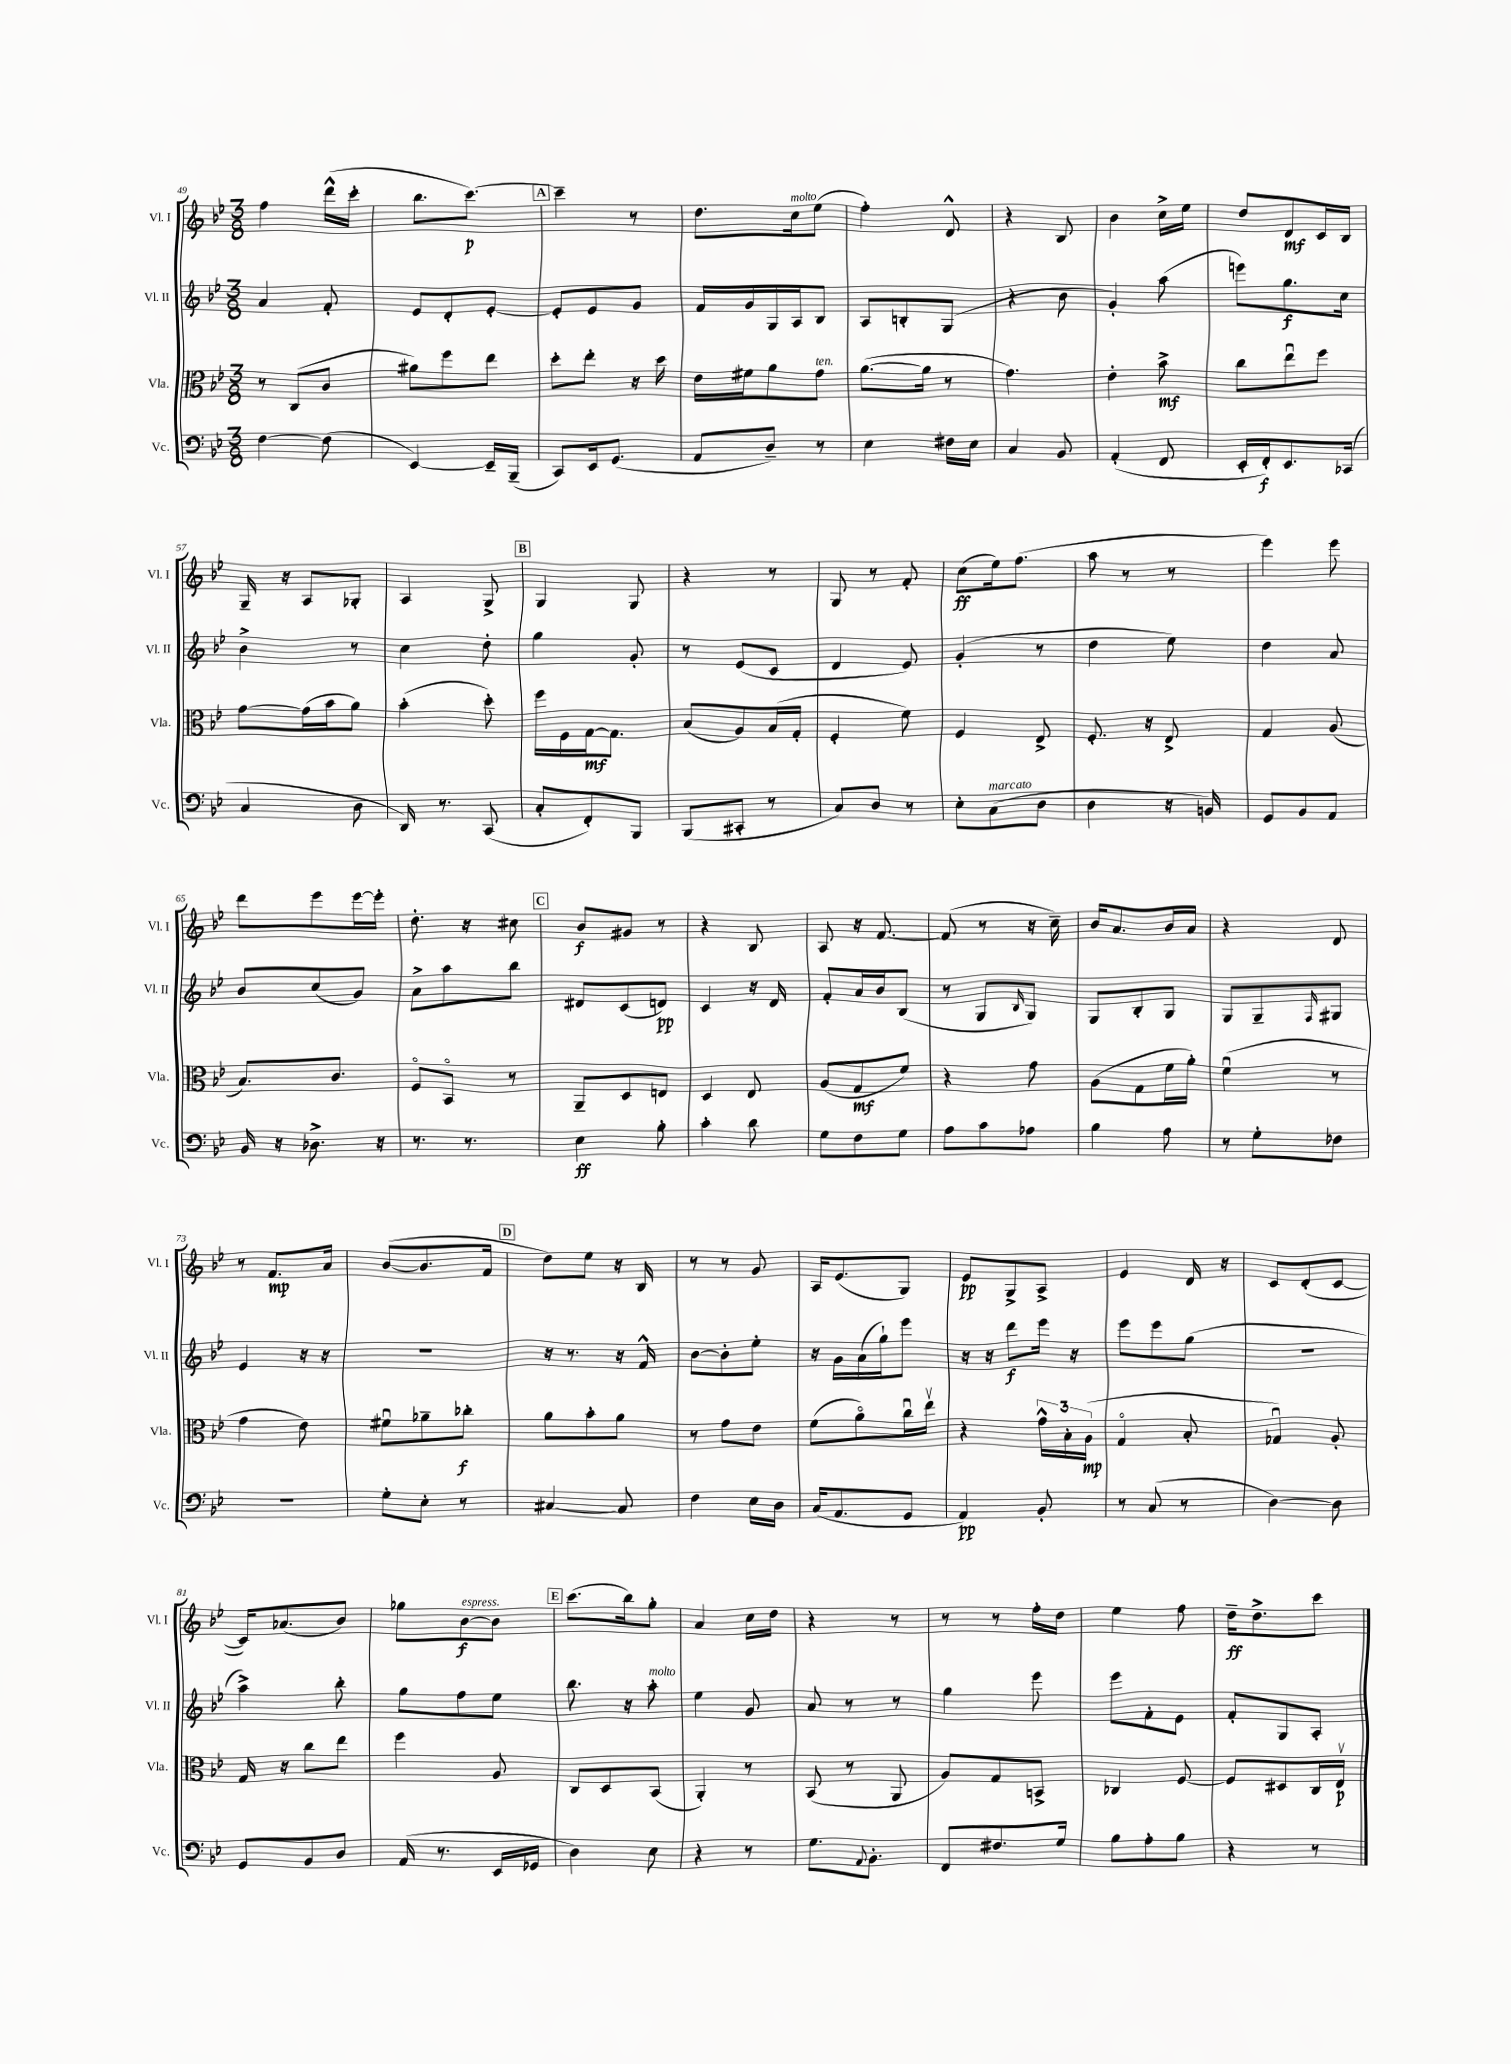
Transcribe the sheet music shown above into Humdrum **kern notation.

**kern	**dynam	**kern	**dynam	**kern	**dynam	**kern	**dynam
*part4	*part4	*part3	*part3	*part2	*part2	*part1	*part1
*staff4	*staff4	*staff3	*staff3	*staff2	*staff2	*staff1	*staff1
*I"Vc.	*	*I"Vla.	*	*I"Vl. II	*	*I"Vl. I	*
*I'Vc.	*	*I'Vla.	*	*I'Vl. II	*	*I'Vl. I	*
*clefF4	*	*clefC3	*	*clefG2	*	*clefG2	*
*k[b-e-]	*	*k[b-e-]	*	*k[b-e-]	*	*k[b-e-]	*
*M3/8	*	*M3/8	*	*M3/8	*	*M3/8	*
=49	=49	=49	=49	=49	=49	=49	=49
[4F\	.	8r	.	4a/	.	4ff\	.
.	.	(8C/L	.	.	.	.	.
(8F\]	.	8c/J	.	8f'/	.	(16ddd^^\LL	.
.	.	.	.	.	.	16ccc'\JJ	.
=50	=50	=50	=50	=50	=50	=50	=50
[4EE-/)	.	8a#X\L)	.	8e-/L	.	8.bb-\L	.
.	.	8ff\	.	8d'/	.	.	.
.	.	.	.	.	.	[8.ccc\J)	p
16EE-~/LL]	.	8ee-\J	.	[8e-'/J	.	.	.
(16BBB-~/JJ	.	.	.	.	.	.	.
!!LO:REH:place=s1:t=A
=51	=51	=51	=51	=51	=51	=51	=51
8CC/L)	.	8dd'\L	.	8e-'/L]	.	4ccc~\]	.
16EE-/k	.	8ee-'\J	.	8e-/	.	.	.
(8.GG/J	.	.	.	.	.	.	.
.	.	16r	.	8g/J	.	8r	.
.	.	16dd\	.	.	.	.	.
=52	=52	=52	=52	=52	=52	=52	=52
8AA/L	.	16e-\LL	.	16f/LL	.	8.dd\L	.
.	.	16f#X\J	.	16g/	.	.	.
8D~/J)	.	8a\	.	16G/	.	.	.
!	!	!	!	!	!	!LO:TX:a:i:t=molto	!
.	.	.	.	16A/J	.	16cc\k	.
!	!	!LO:TX:a:i:t=ten.	!	!	!	!	!
8r	.	8g\J	.	8B-/J	.	(8ee-\J	.
=53	=53	=53	=53	=53	=53	=53	=53
4E-\	.	([8.a\L	.	8A/L	.	4ff'\)	.
.	.	.	.	8Bn'/	.	.	.
.	.	16a\Jk]	.	.	.	.	.
16F#X\LL	.	8r	.	(8G/J	.	8d^^/	.
16E-\JJ	.	.	.	.	.	.	.
=54	=54	=54	=54	=54	=54	=54	=54
4C/	.	4.g\)	.	4r	.	4r	.
8BB-/	.	.	.	8b-\	.	8B-/	.
=55	=55	=55	=55	=55	=55	=55	=55
(4AA'/	.	4e-'\	.	4g'/)	.	4b-\	.
8FF/	.	8b-^\	mf	(8aa\	.	16cc^\LL	.
.	.	.	.	.	.	16ee-\JJ	.
=56	=56	=56	=56	=56	=56	=56	=56
16EE-'/LL	.	8cc\L	.	8eeen\L)	.	8dd/L	.
16FF'/J)	f	.	.	.	.	.	.
8.EE-/	.	8ee-u\	.	8.gg\	f	8d/	mf
.	.	8ff\J	.	.	.	16c/L	.
(16CC-X/Jk	.	.	.	16cc\Jk	.	16B-/JJ	.
!!LO:LB:g=z
=57	=57	=57	=57	=57	=57	=57	=57
4C/	.	[8g\L	.	4b-^\	.	16G~/	.
.	.	.	.	.	.	16r	.
.	.	(16g\L]	.	.	.	8A/L	.
.	.	16b-\J	.	.	.	.	.
8D\	.	8a\J)	.	8r	.	8G-X'/J	.
=58	=58	=58	=58	=58	=58	=58	=58
16DD/)	.	(4b-'\	.	4cc\	.	4A/	.
8.r	.	.	.	.	.	.	.
(8CC/	.	8dd'\)	.	8dd'\	.	8G^/	.
!!LO:REH:place=s1:t=B
=59	=59	=59	=59	=59	=59	=59	=59
8C'/L	.	16ff\LL	.	4gg\	.	4G/	.
.	.	16F\	.	.	.	.	.
8FF'/)	.	[16G\J	mf	.	.	.	.
.	.	8.G\J]	.	.	.	.	.
8BBB-/J	.	.	.	8g'/	.	8G/	.
=60	=60	=60	=60	=60	=60	=60	=60
(8BBB-/L	.	(8B-/L	.	8r	.	4r	.
8CC#X'/J	.	8A/)	.	(8e-/L	.	.	.
8r	.	(16B-/L	.	8c/J	.	8r	.
.	.	16G'/JJ	.	.	.	.	.
=61	=61	=61	=61	=61	=61	=61	=61
8C/L)	.	4F'/	.	4d/	.	8G/	.
8D/J	.	.	.	.	.	8r	.
8r	.	8f\)	.	8e-/)	.	8f'/	.
=62	=62	=62	=62	=62	=62	=62	=62
8E-'\L	.	4F/	.	(4g'/	.	(8cc\L	ff
!LO:TX:a:i:t=marcato	!	!	!	!	!	!	!
(8C\	.	.	.	.	.	16ee-\k)	.
.	.	.	.	.	.	(8.ff\J	.
8D\J	.	8E-^/	.	8r	.	.	.
=63	=63	=63	=63	=63	=63	=63	=63
4D\	.	8.F'/	.	4dd\	.	8aa\	.
.	.	.	.	.	.	8r	.
.	.	16r	.	.	.	.	.
16r	.	8E-^/	.	8ee-\)	.	8r	.
16BBn/)	.	.	.	.	.	.	.
=64	=64	=64	=64	=64	=64	=64	=64
8GG/L	.	4G/	.	4dd\	.	4eee-\)	.
8BB-/	.	.	.	.	.	.	.
8AA/J	.	(8A/	.	8a/	.	8eee-\	.
!!LO:LB:g=z
=65	=65	=65	=65	=65	=65	=65	=65
16BB-/	.	8.B-/L)	.	8b-/L	.	8ddd\L	.
16r	.	.	.	.	.	.	.
8.D-X^\	.	.	.	(8cc/	.	8eee-\	.
.	.	8.c/J	.	.	.	.	.
.	.	.	.	8g/J)	.	[16eee-\L	.
16r	.	.	.	.	.	16eee-'\JJ]	.
=66	=66	=66	=66	=66	=66	=66	=66
8.r	.	8F/L	.	8a^\L	.	8.dd'\	.
.	.	8BB-/J	.	8aa\	.	.	.
8.r	.	.	.	.	.	16r	.
.	.	8r	.	8bb-\J	.	8cc#X\	.
!!LO:REH:place=s1:t=C
=67	=67	=67	=67	=67	=67	=67	=67
4E-\	ff	8AA~/L	.	8d#X/L	.	8b-/L	f
.	.	8D/	.	(8c/	.	8g#X/J	.
8B-'\	.	8En/J	.	8dn/J)	pp	8r	.
=68	=68	=68	=68	=68	=68	=68	=68
4c'\	.	4D/	.	4c/	.	4r	.
8d\	.	8E-/	.	16r	.	8B-/	.
.	.	.	.	16d/	.	.	.
=69	=69	=69	=69	=69	=69	=69	=69
8G\L	.	(8A/L	.	8f'/L	.	8A/	.
8F\	.	8G/	mf	16a/L	.	16r	.
.	.	.	.	16b-/J	.	[8.f/	.
8G\J	.	8f/J)	.	(8B-/J	.	.	.
=70	=70	=70	=70	=70	=70	=70	=70
8A\L	.	4r	.	8r	.	(8f/]	.
8c\	.	.	.	8G/L	.	8r	.
.	.	.	.	16qqB-/	.	.	.
8A-X\J	.	8g\	.	8G/J)	.	16r	.
.	.	.	.	.	.	16cc~\)	.
=71	=71	=71	=71	=71	=71	=71	=71
4B-\	.	(8A\L	.	8G/L	.	16b-/KL	.
.	.	.	.	.	.	8.a/	.
.	.	8G\	.	8B-'/	.	.	.
8A\	.	16f\L	.	8G/J	.	16b-/L	.
.	.	16a'\JJ)	.	.	.	16a/JJ	.
=72	=72	=72	=72	=72	=72	=72	=72
8r	.	(4fu\	.	8G/L	.	4r	.
8G'\L	.	.	.	8G~/	.	.	.
.	.	.	.	16qqF/	.	.	.
8F-X\J	.	8r	.	8G#X/J	.	8d/	.
!!LO:LB:g=z
=73	=73	=73	=73	=73	=73	=73	=73
4.r	.	4g\	.	4e-/	.	8r	.
.	.	.	.	.	.	8.f/L	mp
.	.	8e-\)	.	16r	.	.	.
.	.	.	.	16r	.	16a/Jk	.
=74	=74	=74	=74	=74	=74	=74	=74
8G'\L	.	8f#Xu\L	.	4.r	.	([8b-/L	.
8E-'\J	.	8a-X~\	.	.	.	8.b-/]	.
8r	.	8cc-X'\J	f	.	.	.	.
.	.	.	.	.	.	16f/Jk	.
!!LO:REH:place=s1:t=D
=75	=75	=75	=75	=75	=75	=75	=75
[4C#X/	.	8a\L	.	16r	.	8dd\L)	.
.	.	.	.	8.r	.	.	.
.	.	8b-'\	.	.	.	8ee-\J	.
8C#/]	.	8a\J	.	16r	.	16r	.
.	.	.	.	16f^^/	.	16B-/	.
=76	=76	=76	=76	=76	=76	=76	=76
4F\	.	8r	.	[8b-\L	.	8r	.
.	.	8g\L	.	8b-'\]	.	8r	.
16E-\LL	.	8e-\J	.	8ee-'\J	.	8g/	.
16D\JJ	.	.	.	.	.	.	.
=77	=77	=77	=77	=77	=77	=77	=77
(16C/KL	.	(8f\L	.	16r	.	16A/KL	.
8.AA/	.	.	.	16g\LL	.	(8.e-/	.
.	.	8a\)	.	(16a\	.	.	.
.	.	.	.	16gg`\J)	.	.	.
8GG/J	.	16ccu\L	.	8eee-\J	.	8G/J)	.
.	.	16ee-v\JJ	.	.	.	.	.
=78	=78	=78	=78	=78	=78	=78	=78
4AA/)	pp	4r	.	16r	.	8e-/L	pp
.	.	.	.	16r	.	.	.
.	.	.	.	8ddd\L	f	8G^/	.
8BB-'/	.	24g^^\LL	.	16eee-\Jk	.	8A^/J	.
.	.	24B-'\	.	.	.	.	.
.	.	.	.	16r	.	.	.
.	.	(24A\JJ	mp	.	.	.	.
=79	=79	=79	=79	=79	=79	=79	=79
8r	.	4G/	.	8eee-\L	.	4e-/	.
(8C/	.	.	.	8eee-\	.	.	.
8r	.	8B-'/	.	(8gg\J	.	16d/	.
.	.	.	.	.	.	16r	.
=80	=80	=80	=80	=80	=80	=80	=80
[4D\)	.	4G-Xu/)	.	4.r	.	8c/L	.
.	.	.	.	.	.	(8d'/	.
8D\]	.	8A'/	.	.	.	[8c/J	.
!!LO:LB:g=z
=81	=81	=81	=81	=81	=81	=81	=81
8GG/L	.	16G/	.	4aa^\)	.	16c/KL])	.
.	.	16r	.	.	.	(8.a-X/	.
8BB-/	.	8cc\L	.	.	.	.	.
8D/J	.	8ee-\J	.	8bb-'\	.	8b-/J)	.
=82	=82	=82	=82	=82	=82	=82	=82
(16AA/	.	4ff\	.	8gg\L	.	8gg-X\L	.
8.r	.	.	.	.	.	.	.
!	!	!	!	!	!	!LO:TX:a:i:t=espress.	!
.	.	.	.	8ff\	.	[8b-\	f
16EE-/LL	.	8A/	.	8ee-\J	.	8b-\J]	.
16GG-X/JJ	.	.	.	.	.	.	.
!!LO:REH:place=s1:t=E
=83	=83	=83	=83	=83	=83	=83	=83
4D\)	.	8C/L	.	8.bb-\	.	(8.ccc\L	.
.	.	8D/	.	.	.	.	.
.	.	.	.	16r	.	16bb-\k)	.
!	!	!	!	!LO:TX:a:i:t=molto	!	!	!
8E-\	.	(8BB-/J	.	8aa'\	.	8gg'\J	.
=84	=84	=84	=84	=84	=84	=84	=84
4r	.	4AA'/)	.	4ee-\	.	4a/	.
8r	.	8r	.	8g/	.	16cc\LL	.
.	.	.	.	.	.	16dd\JJ	.
=85	=85	=85	=85	=85	=85	=85	=85
8.G\L	.	(8BB-/	.	8a/	.	4r	.
.	.	8r	.	8r	.	.	.
8qqAA/	.	.	.	.	.	.	.
8.BB-'\J	.	.	.	.	.	.	.
.	.	8AA/	.	8r	.	8r	.
=86	=86	=86	=86	=86	=86	=86	=86
8FF/L	.	8A/L)	.	4gg\	.	8r	.
8.F#X/	.	8G/	.	.	.	8r	.
.	.	8BBn^/J	.	8eee-\	.	16ff'\LL	.
16G/Jk	.	.	.	.	.	16dd\JJ	.
=87	=87	=87	=87	=87	=87	=87	=87
8B-\L	.	4C-X/	.	8eee-\L	.	4ee-\	.
8A'\	.	.	.	8f'\	.	.	.
8B-\J	.	[8F/	.	8e-\J	.	8ff\	.
=88	=88	=88	=88	=88	=88	=88	=88
4r	.	8F/L]	.	8f'/L	.	16dd~\KL	ff
.	.	.	.	.	.	8.dd^\	.
.	.	8D#X/	.	8G/	.	.	.
8r	.	16C/L	.	8A'/J	.	8ccc\J	.
.	.	16E-v/JJ	p	.	.	.	.
==	==	==	==	==	==	==	==
*-	*-	*-	*-	*-	*-	*-	*-
